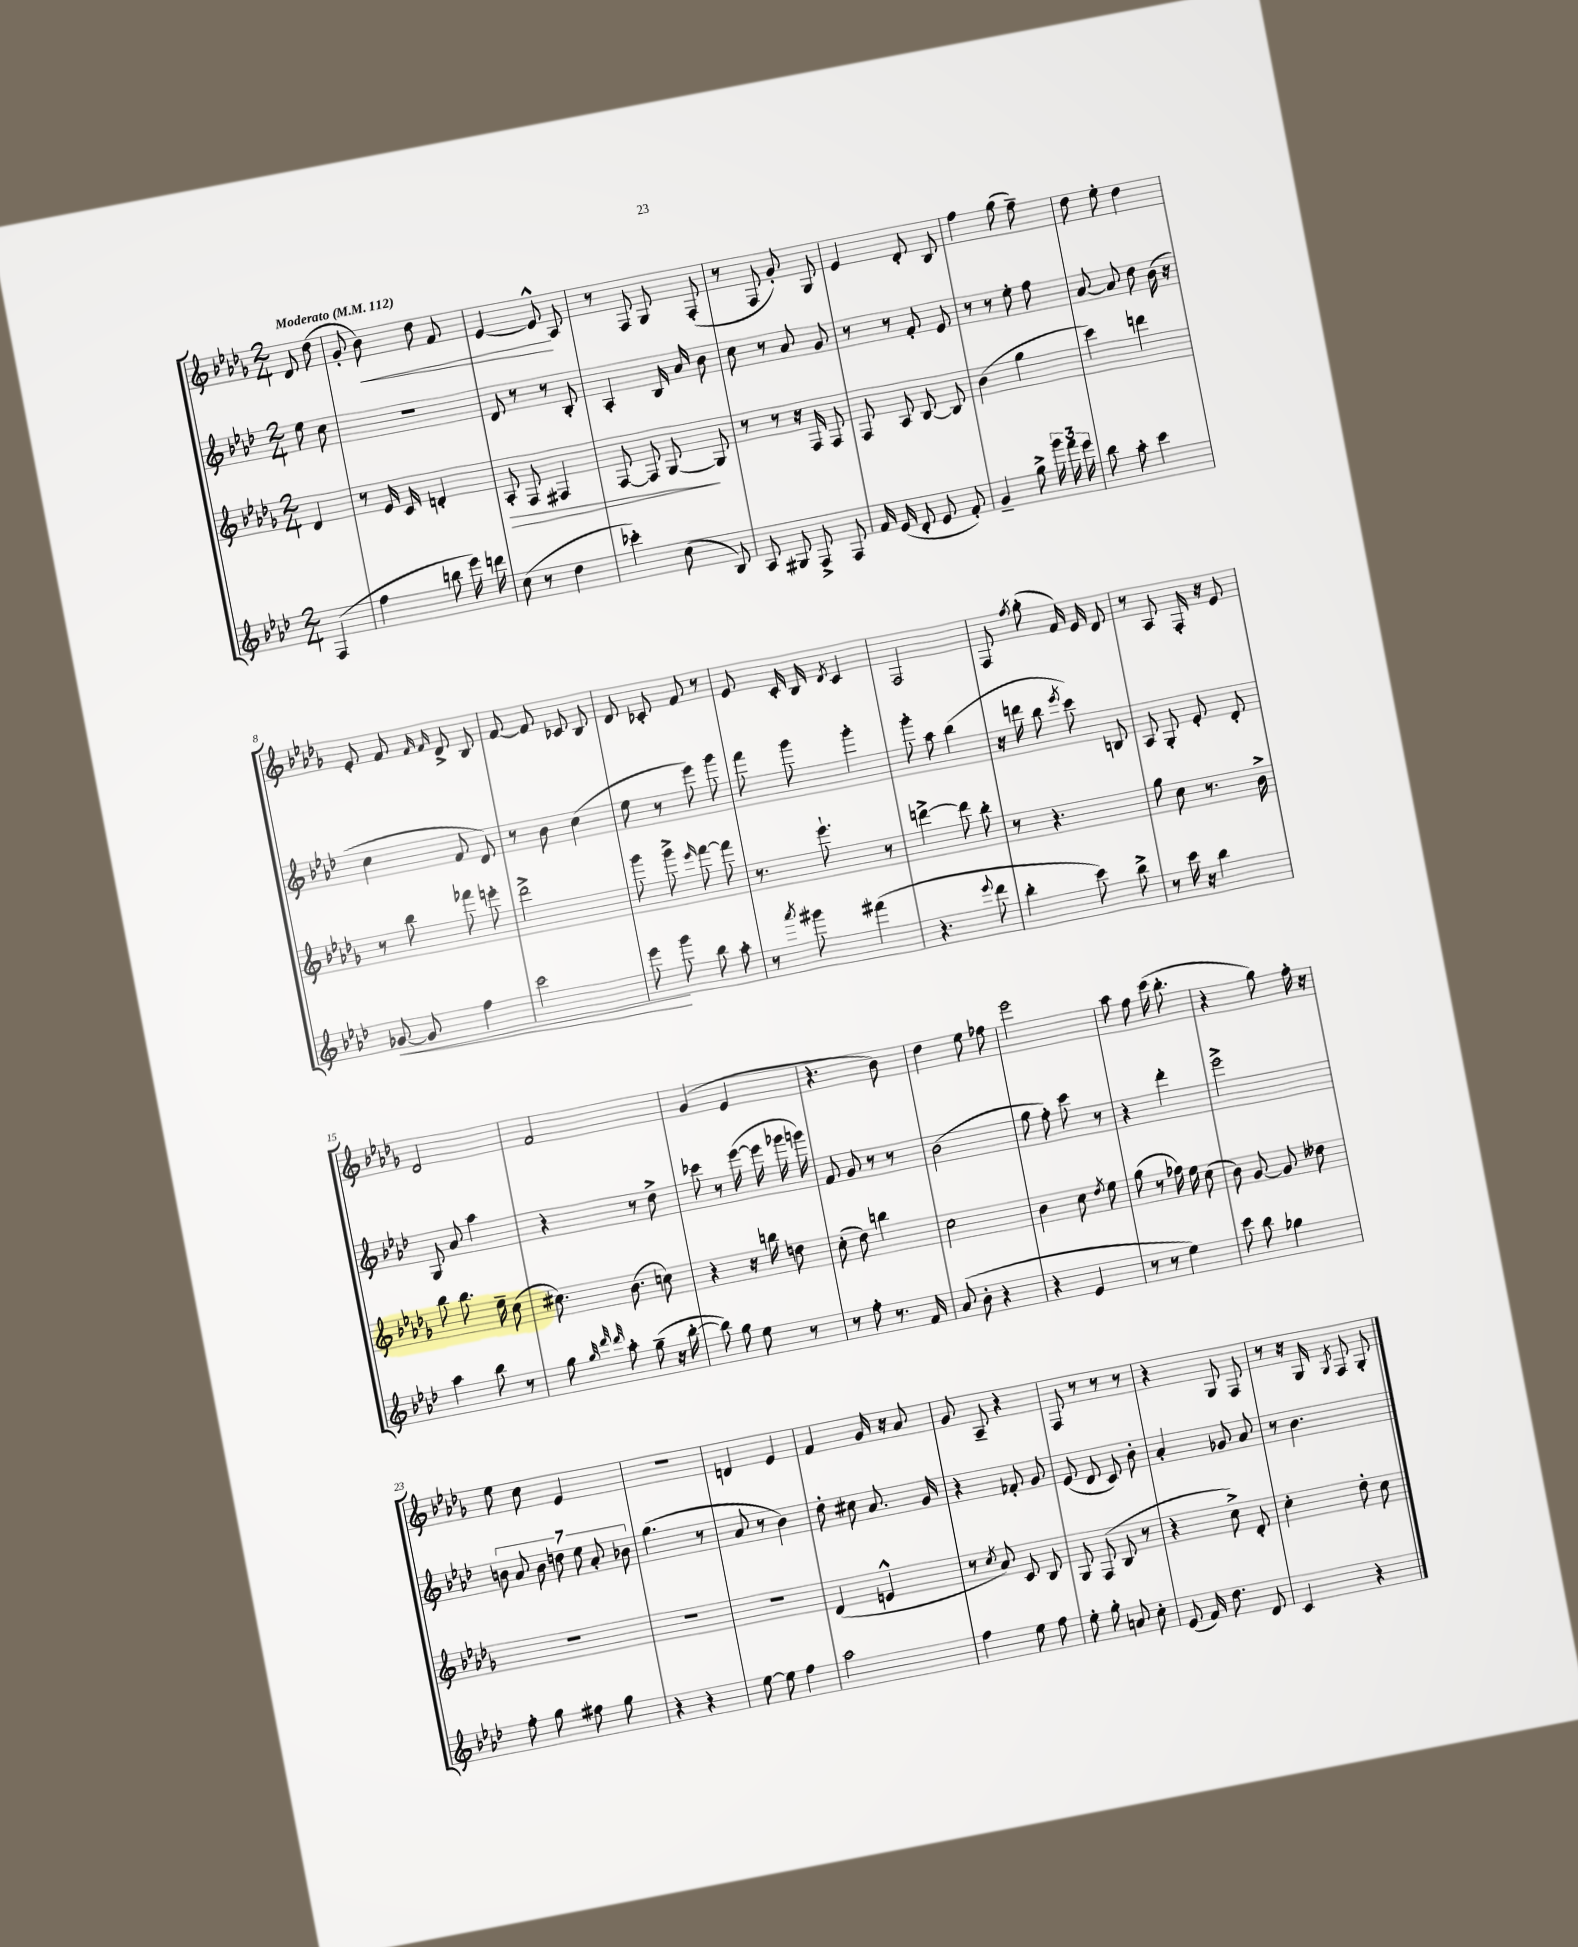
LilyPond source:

<<
\new StaffGroup <<
\new Staff = "s0" {
    \clef treble \key des \major \numericTimeSignature \time 2/4 \partial 4 \tempo "Moderato" 4 = 112
    \autoBeamOff des'8 des''8( |
    ges'8-. bes'8\<) des''8 f'8 |
    ees'4~ ees'8-^\! aes8 |
    r8 f8 ges8 f8-.( |
    r8 f8 ges'8-.) ges8 |
    ees'4 des'8-. bes8 |
    f''4 ges''8( f''8--) |
    des''8 ees''8-. des''4 |
    ees'8-. f'8 \grace { f'16 f'16 } des'8-> bes8 |
    f'8~ f'8 ces'8 bes8 |
    des'8 ces'8-. f'8 r8 |
    ees'8 c'16-. bes16 \acciaccatura { des'8 } c'4 |
    f2 |
    f8 \acciaccatura { f''8 } ges''8-.( f'16) ees'16 des'8 |
    r8 aes8 f16-. r16 ees'8 |
    des'2 |
    f'2 |
    ges'4( ees'4 |
    r4. bes'8) |
    des''4 ees''8 fes''8 |
    ees'''2 |
    aes''8 f''8 c'''16( bes''8.-. |
    r4 ges''8) f''16-. r16 |
    ees''8 c''8 ees'4 |
    r2 |
    d'4 ees'4 |
    f'4 ges'16 r16 aes'8 |
    ges'8 aes8-- r4 |
    f8 r8 r8 r8 |
    r4 ges8 f8 |
    r8 r16 ges16 \acciaccatura { ges8 } f8 ges8-. \bar "|." |
}
\new Staff = "s1" {
    \clef treble \key aes \major \numericTimeSignature \time 2/4 \partial 4
    \autoBeamOff ees''8 c''8 |
    R2 |
    des'8 r8 r8 bes8-. |
    aes4-. bes16 aes'16 bes'8 |
    c''8 r8 aes'8 g'8 |
    r8 r8 f'8-. ees'8 |
    r8 r8 ees''8-. f''8 |
    aes'8~ aes'8 des''8 bes'16( r16 |
    c''4 f'8 des'8) |
    r8 bes'8 c''4( |
    ees''8 r8 ees'''8) g'''8 |
    f'''8 g'''8 g'''4-. |
    g'''8-. aes''8 bes''4( |
    r16 d'''16 bes''8 \acciaccatura { ees'''8 } c'''8) b8 |
    aes8 g8-. ees'8-. des'8-. |
    g8 aes'8 aes''4 |
    r4 r8 des''8-> |
    ces'''8 r8 ees'''16~( ees'''16 ges'''16 g'''16) |
    f'8 g'8 r8 r8 |
    bes'2( |
    g''8 f''8-.) c'''8 r8 |
    r4 des'''4-. |
    ees'''2-> |
    \tuplet 7/4 { b'8 aes'8 b'8 d''8 ees''8 aes'8-. bes'8 } |
    g''4.( r8 |
    aes'8 r8 bes'4) |
    des''8-. cis''8 aes'8. g'16 |
    r4 fes'8-. g'8 |
    ees'8( des'8 c'8) bes'8-. |
    aes'4-. ges'8 aes'8 |
    r8 bes'4. \bar "|." |
}
\new Staff = "s2" {
    \clef treble \key des \major \numericTimeSignature \time 2/4 \partial 4
    \autoBeamOff des'4 |
    r8 ees'16 c'16 d'4-. |
    aes8-.\> f8 fis4 |
    f8~ f8 ges8~\! ges8 |
    r8 r8 r16 f16 f8 |
    f8 aes8 bes8~ bes8 |
    bes'4( ges''4 |
    c'''4) d'''4 |
    r8 bes''8 fes'''8 e'''8-. |
    des'''2-> |
    ges'''8 ges'''8-> \grace { ees'''16 } f'''8~ f'''8 |
    r8. ees'''8.-! r8 |
    d'''4~-> d'''8 bes''8-. |
    r8 r4. |
    ges''8 c''8 r8. bes'16-> |
    bes''8 bes''8. ees''16-- c''8( |
    cis''8.) bes'8.( c''8) |
    r4 r16 b''16 d''8 |
    c''8-.( des''8) b''4 |
    c''2 |
    bes'4 c''8 \acciaccatura { des''8 } ees''8 |
    ges''8( r8 fes''16) ees''16 c''8( |
    bes'8) ges'8~ ges'8 deses''8 |
    R2 |
    R2 |
    R2 |
    des'4( e'4-^ |
    r8 \acciaccatura { c''8 } aes'8) c'8 bes8 |
    ges8 f8( bes8 r8 |
    r4 c''8->) des'8-. |
    c''4-. des''8-. c''8 \bar "|." |
}
\new Staff = "s3" {
    \clef treble \key aes \major \numericTimeSignature \time 2/4 \partial 4
    \autoBeamOff f4( |
    f''4 b''8 ees'''16) d'''16 |
    c''8( r8 des''4 |
    ces'''4-.) c''8( bes8) |
    aes8 gis8 f8-> f8 |
    f'16 ees'16( des'8-. ees'8 f'8-.) |
    g'4-- g''8-> \tuplet 3/2 { g'''16 f'''16 ees'''16 } |
    bes''8 aes''8-. c'''4 |
    ges'8~\< ges'8 f''4 |
    c'''2 |
    ees'''8\! g'''8 bes''8 aes''8-. |
    r8 \acciaccatura { aes'''8 } gis'''8 fis'''4( |
    r4. \appoggiatura { ees'''8 } des'''8 |
    bes''4-. c'''8) bes''8-> |
    r8 c'''16 r16 bes''4 |
    aes''4 bes''8 r8 |
    g''8 \grace { g''32 des'''32 des'''32 } aes''8-. g''8--( r16 bes''16~-. |
    bes''8) g''8 ees''8 r8 |
    r8 f''8-. r8. f'16 |
    aes'8( bes'8-. r4 |
    r4 ees'4 |
    r8 r8 ees''4) |
    c'''8 bes''8 ges''4 |
    f''8-. g''8 fis''8 g''8 |
    r4 r4 |
    ees''8~ ees''8 f''4 |
    aes''2 |
    f''4 ees''8 f''8 |
    ees''8-. g''8-. a'8 c''8-. |
    ees'8( f'16) des''8. des'8 |
    c'4 r4 \bar "|." |
}
>>
>>
